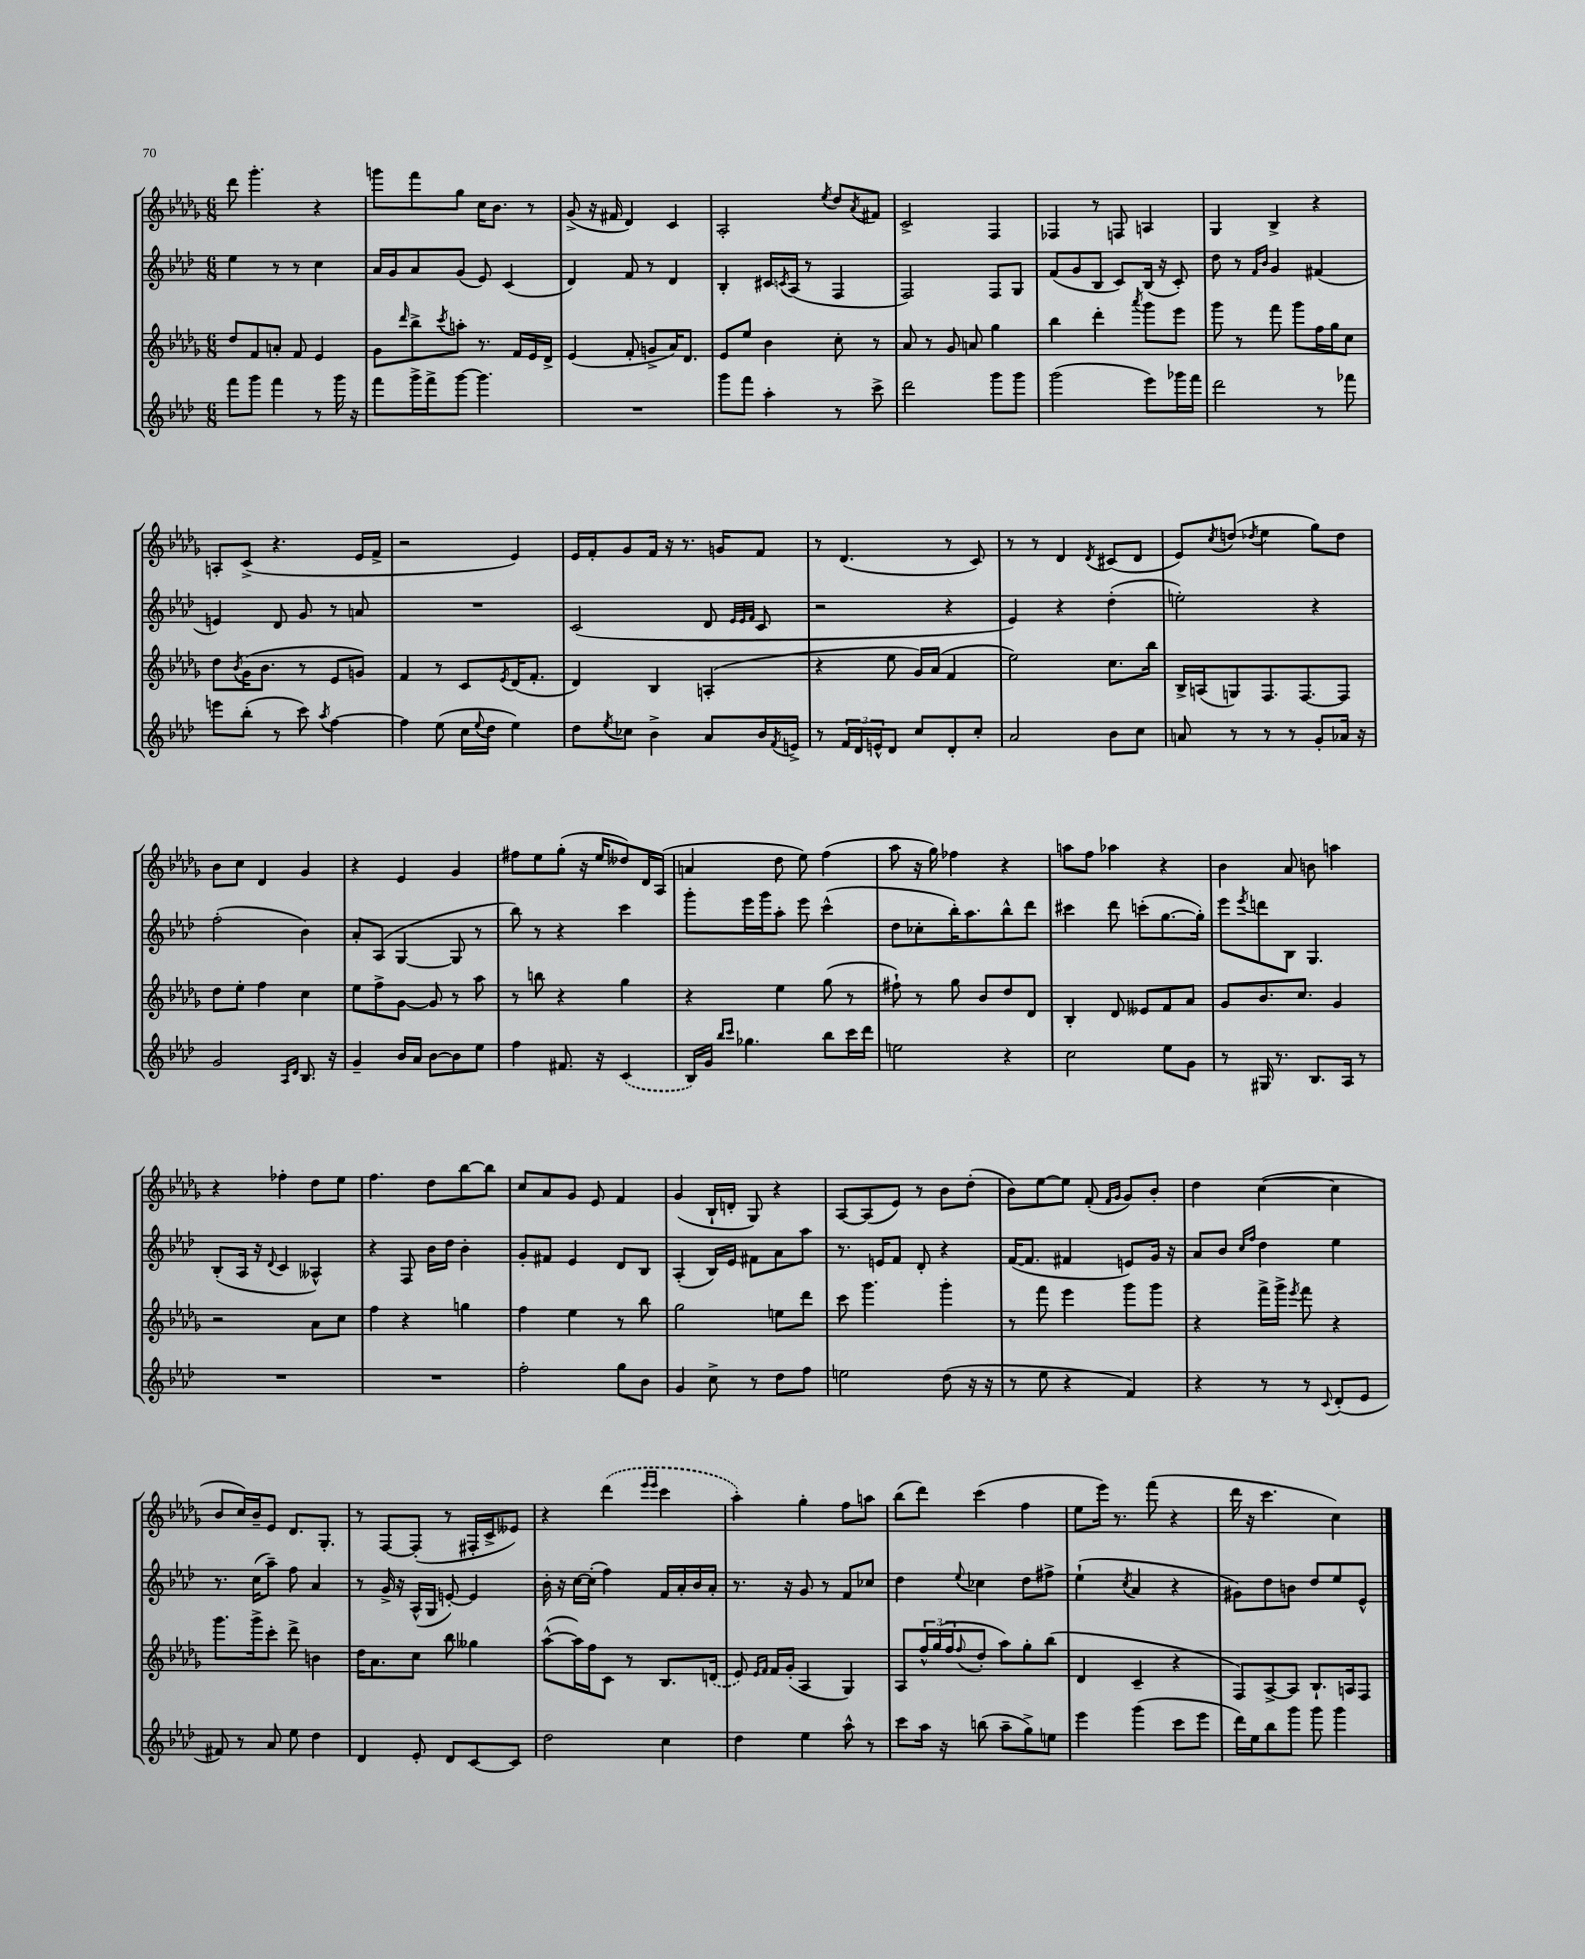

**kern	**kern	**kern	**kern
*staff4	*staff3	*staff2	*staff1
*clefG2	*clefG2	*clefG2	*clefG2
*k[b-e-a-d-]	*k[b-e-a-d-g-]	*k[b-e-a-d-]	*k[b-e-a-d-g-]
*M6/8	*M6/8	*M6/8	*M6/8
8fff	8dd-	4ee-	8ddd-
8ggg	8f	.	4.ggg-'
4fff	8a'	8r	.
.	8f	8r	.
8r	4e-	4cc	4r
16ggg	.	.	.
16r	.	.	.
=	=	=	=
8fff	8g-	16a-	8ggg
.	.	16g	.
.	16qqddd-	.	.
16ggg^	8bb-^	8a-	8fff
16fff^	.	.	.
.	8qccc	.	.
[8ggg	8aa'	(8g	8gg-
4.ggg]	8.r	8e-)	16cc
.	.	.	8.b-
.	.	(4c	.
.	16f	.	.
.	16e-	.	8r
.	16d-^	.	.
=	=	=	=
2.r	(4e-	4d-)	(8g-^
.	.	.	16r
.	.	.	16f#
.	8f'	8f	4d-)
.	8g^	8r	.
.	16a-)	4d-	4c
.	8.d-	.	.
=	=	=	=
8ggg	8e-	4B-'	2A-'
8fff	8ee-	.	.
4aa-'	4b-	16c#	.
.	.	8qc	.
.	.	(16A-	.
.	.	8r	.
.	.	.	8qee-
8r	8cc'	4F	8dd-
.	.	.	8qa-
8ccc^	8r	.	8f#
=	=	=	=
2ddd-	8a-	2F)	2c^
.	8r	.	.
.	8g-	.	.
.	8a	.	.
8ggg	4gg-	8F	4F
8ggg	.	8G	.
=	=	=	=
(2ggg	4bb-	(8f	4F-
.	.	8g	.
.	4ddd-'	8B-	8r
.	.	8c)	8F
.	8qaaa-	.	.
8eee-)	8ggg-	(16B-	4A
.	.	16r	.
16ggg-	8eee-	8c')	.
16fff	.	.	.
=	=	=	=
2ddd-	8ggg-	8dd-	4G-
.	8r	8r	.
.	.	16qqf	.
.	.	16qqb-	.
.	8fff	4g	4B-^
.	8ggg-	.	.
8r	16ff	(4f#	4r
.	16gg-	.	.
8fff-	8cc	.	.
=	=	=	=
8eee	8dd-	4e)	8A'
.	8qb-	.	.
(8bb-'	(16g-	.	(8c^
.	8.b-	.	.
8r	.	8d-	4.r
8ccc)	8r	8g	.
8qaa-	.	.	.
[4ff	8e-	8r	.
.	8g)	8a	16e-
.	.	.	16f^
=	=	=	=
4ff]	4f	2.r	2r
(8ee-	8r	.	.
16cc	8c	.	.
8qqee-	.	.	.
16dd-	.	.	.
.	8qe-	.	.
4ee-)	(16d-	.	4e-)
.	8.f'	.	.
=	=	=	=
8dd-	4d-)	(2c	16e-
.	.	.	16f'
8qee-	.	.	.
8cc-	.	.	8g-
4b-^	4B-	.	16f
.	.	.	16r
.	.	.	8.r
8a-	(4A'	8d-	.
.	.	.	16g
.	.	32qqe-	.
.	.	32qqe-	.
.	.	32qqf	.
16b-	.	8c	8f
8qf	.	.	.
16e^	.	.	.
=	=	=	=
8r	4r	2r	8r
24f	.	.	(4.d-
24d-	.	.	.
24e^^	.	.	.
8d-	8ee-	.	.
8cc	16g-)	.	.
.	(16a-	.	.
8d-'	4f	4r	8r
8cc'	.	.	8c)
=	=	=	=
2a-	2ee-)	4e-)	8r
.	.	.	8r
.	.	4r	4d-
.	.	.	8qd-
8b-	8.cc	(4dd-'	(8c#
8cc	.	.	8d-
.	16bb-	.	.
=	=	=	=
8a	16B-^	2ee')	8e-)
.	(16A	.	.
.	.	.	8qcc
8r	8G)	.	(8dd
.	.	.	8qdd-
8r	8.F	.	4ee-
8r	.	.	.
.	[8.F	.	.
8g'	.	4r	8gg-)
16a-	8F]	.	8dd-
16r	.	.	.
=	=	=	=
2g	8dd-	(2ff'	8b-
.	8ee-'	.	8cc
.	4ff	.	4d-
16qqA-	.	.	.
16qqd-	.	.	.
8.B-	4cc	4b-)	4g-
16r	.	.	.
=	=	=	=
4g~	8ee-	8a-'	4r
.	8ff^	(8A-	.
16b-	[8g-	[4G	4e-
16a-	.	.	.
[8b-	8g-]	.	.
8b-]	8r	8G]	4g-
8ee-	8aa-	8r	.
=	=	=	=
4ff	8r	8bb-)	8ff#
.	8bb	8r	8ee-
8.f#	4r	4r	(8gg-'
.	.	.	16r
16r	.	.	16ee-
(4c	4gg-	4ccc	8dd--)
.	.	.	16d-
.	.	.	(16A-
=	=	=	=
16B-)	4r	8ggg'	4a
16g	.	.	.
16qqbb-	.	.	.
16qqccc	.	.	.
4.gg-	.	16eee-	.
.	.	16ggg	.
.	4ee-	8aa-'	8dd-
.	.	8eee-	8ee-)
8bb-	(8gg-	(4ccc^^	(4ff
16ccc	8r	.	.
16ddd-	.	.	.
=	=	=	=
2ee	8ff#`)	8dd-	8aa-
.	8r	8cc-'	16r
.	.	.	16gg-)
.	8gg-	16bb-')	4ff-
.	.	8.aa-	.
.	8b-	.	.
4r	8dd-	8bb-^^	4r
.	8d-	8ddd-	.
=	=	=	=
2cc	4B-'	4ccc#	8aa
.	.	.	8ff
.	8d-	8ddd-	4aa-
.	8e--	(8ccc'	.
8ee-	8f	[8.gg	4r
8g	8a-	.	.
.	.	16gg'])	.
=	=	=	=
8r	8g-	8eee-	4b-
.	.	8qeee-	.
16G#	8.b-	8ddd	.
8.r	.	.	.
.	.	8B-	8a-
.	8.cc	.	.
8.B-	.	4.G	8b
.	4g-	.	4aa
16A-	.	.	.
8r	.	.	.
=	=	=	=
2.r	2r	(8B-'	4r
.	.	16A-	.
.	.	16r	.
.	.	8qqd-	.
.	.	4c	4ff-'
.	8a-	4A--^^)	8dd-
.	8cc	.	8ee-
=	=	=	=
2.r	4ff	4r	4.ff
.	4r	8F	.
.	.	16b-	8dd-
.	.	16dd-	.
.	4gg	4b-'	[8bb-
.	.	.	8bb-]
=	=	=	=
2ff'	4ff	8g'	8cc
.	.	8f#	8a-
.	4ee-	4e-	8g-
.	.	.	8e-
8gg	8r	8d-	4f
8b-	8bb-	8B-	.
=	=	=	=
4g	2gg-	(4A-'	(4g-
8cc^	.	16B-)	16B-`
.	.	16e-	16d'
8r	.	8f#	8G-)
8dd-	8ee	8a-	4r
8ff	8ddd-	8aa-	.
=	=	=	=
2ee	8ccc	8.r	[8A-
.	4.ggg-	.	(8A-]
.	.	16e	.
.	.	8f	8e-)
.	.	8d-'	8r
(8dd-	4ggg-'	4r	8b-
16r	.	.	(8dd-'
16r	.	.	.
=	=	=	=
8r	8r	([16f	8b-)
.	.	8.f]	.
8ee-	8fff	.	[8ee-
4r	4eee-	4f#	8ee-]
.	.	.	(8f'
.	.	.	16qqf
.	.	.	16qqg-
4f)	8ggg-	8e)	8g-)
.	8ggg-	16g	8b-'
.	.	16r	.
=	=	=	=
4r	4r	8a-	4dd-
.	.	8b-	.
.	.	16qqcc	.
.	.	16qqff	.
8r	16fff^	4dd-	([4cc
.	16ggg-^	.	.
.	8qeee-	.	.
8r	8fff	.	.
8qqc	.	.	.
(8d-'	4r	4ee-	4cc]
8e-	.	.	.
=	=	=	=
8f#)	8.ggg-	8.r	8b-
8r	.	.	16cc)
.	16ggg-^	(16cc	16b-~
8a-	8ccc'	8aa-~)	8e-
8ee-	8ddd-^	8ff	8.d-
4dd-	4b	4a-	.
.	.	.	8.G-'
=	=	=	=
4d-	16dd-	8r	8r
.	8.a-	.	.
.	.	16g^	[8F
.	.	16r	.
8e-'	8cc	(16A-^^	(8F']
.	.	16G	.
8d-	8bb-	[8e')	8r
[8c	4gg--	4e]	16F#'
.	.	.	16c^
8c]	.	.	8e--)
=	=	=	=
2dd-	([8aa-^^	16b-'	4r
.	.	16r	.
.	16aa-])	[16cc	.
.	16ff	(16cc']	.
.	8c	4ff)	(4ddd-
.	8r	.	.
.	.	.	16qqeee-
.	.	.	16qqeee-
4cc	8.B-	16f	4ccc
.	.	16a-'	.
.	.	16b-	.
.	(16d	16a-'	.
=	=	=	=
4dd-	8e-)	8.r	4aa-')
.	16qqe-	.	.
.	16qqf	.	.
.	16f	.	.
.	(16g-'	16r	.
4ee-	4A-	8g	4gg-'
.	.	8r	.
8aa-^^	4G-)	8f	8ff
8r	.	8cc-	8aa
=	=	=	=
8ccc	8A-	4dd-	(8bb-
16aa-	24ff^^	.	8ddd-)
.	(24gg-	.	.
16r	.	.	.
.	24ff	.	.
.	8qqff	8qqee-	.
(8bb	8dd-'	4cc-	(4ccc
8aa-~	8aa-)	.	.
8gg^)	8gg-'	8dd-	4ff
8ee	(8bb-	8ff#^	.
=	=	=	=
4eee-	4d-	(4ee-`	8ee-
.	.	.	16eee-)
.	.	.	8.r
.	.	8qcc	.
(4ggg	4c~	4a-	.
.	.	.	(8fff
8ccc	4r	4r	4r
8eee-	.	.	.
=	=	=	=
16ddd-)	8F)	8g#)	16ddd-
16ee-	.	.	16r
8bb-	[8A-^	8dd-	4.ccc
8ggg	8A-]	8b	.
8ggg	8.B-`	8dd-	.
4ggg	.	8ee-	4cc)
.	16A	.	.
.	8F	8e-^^	.
==	==	==	==
*-	*-	*-	*-
